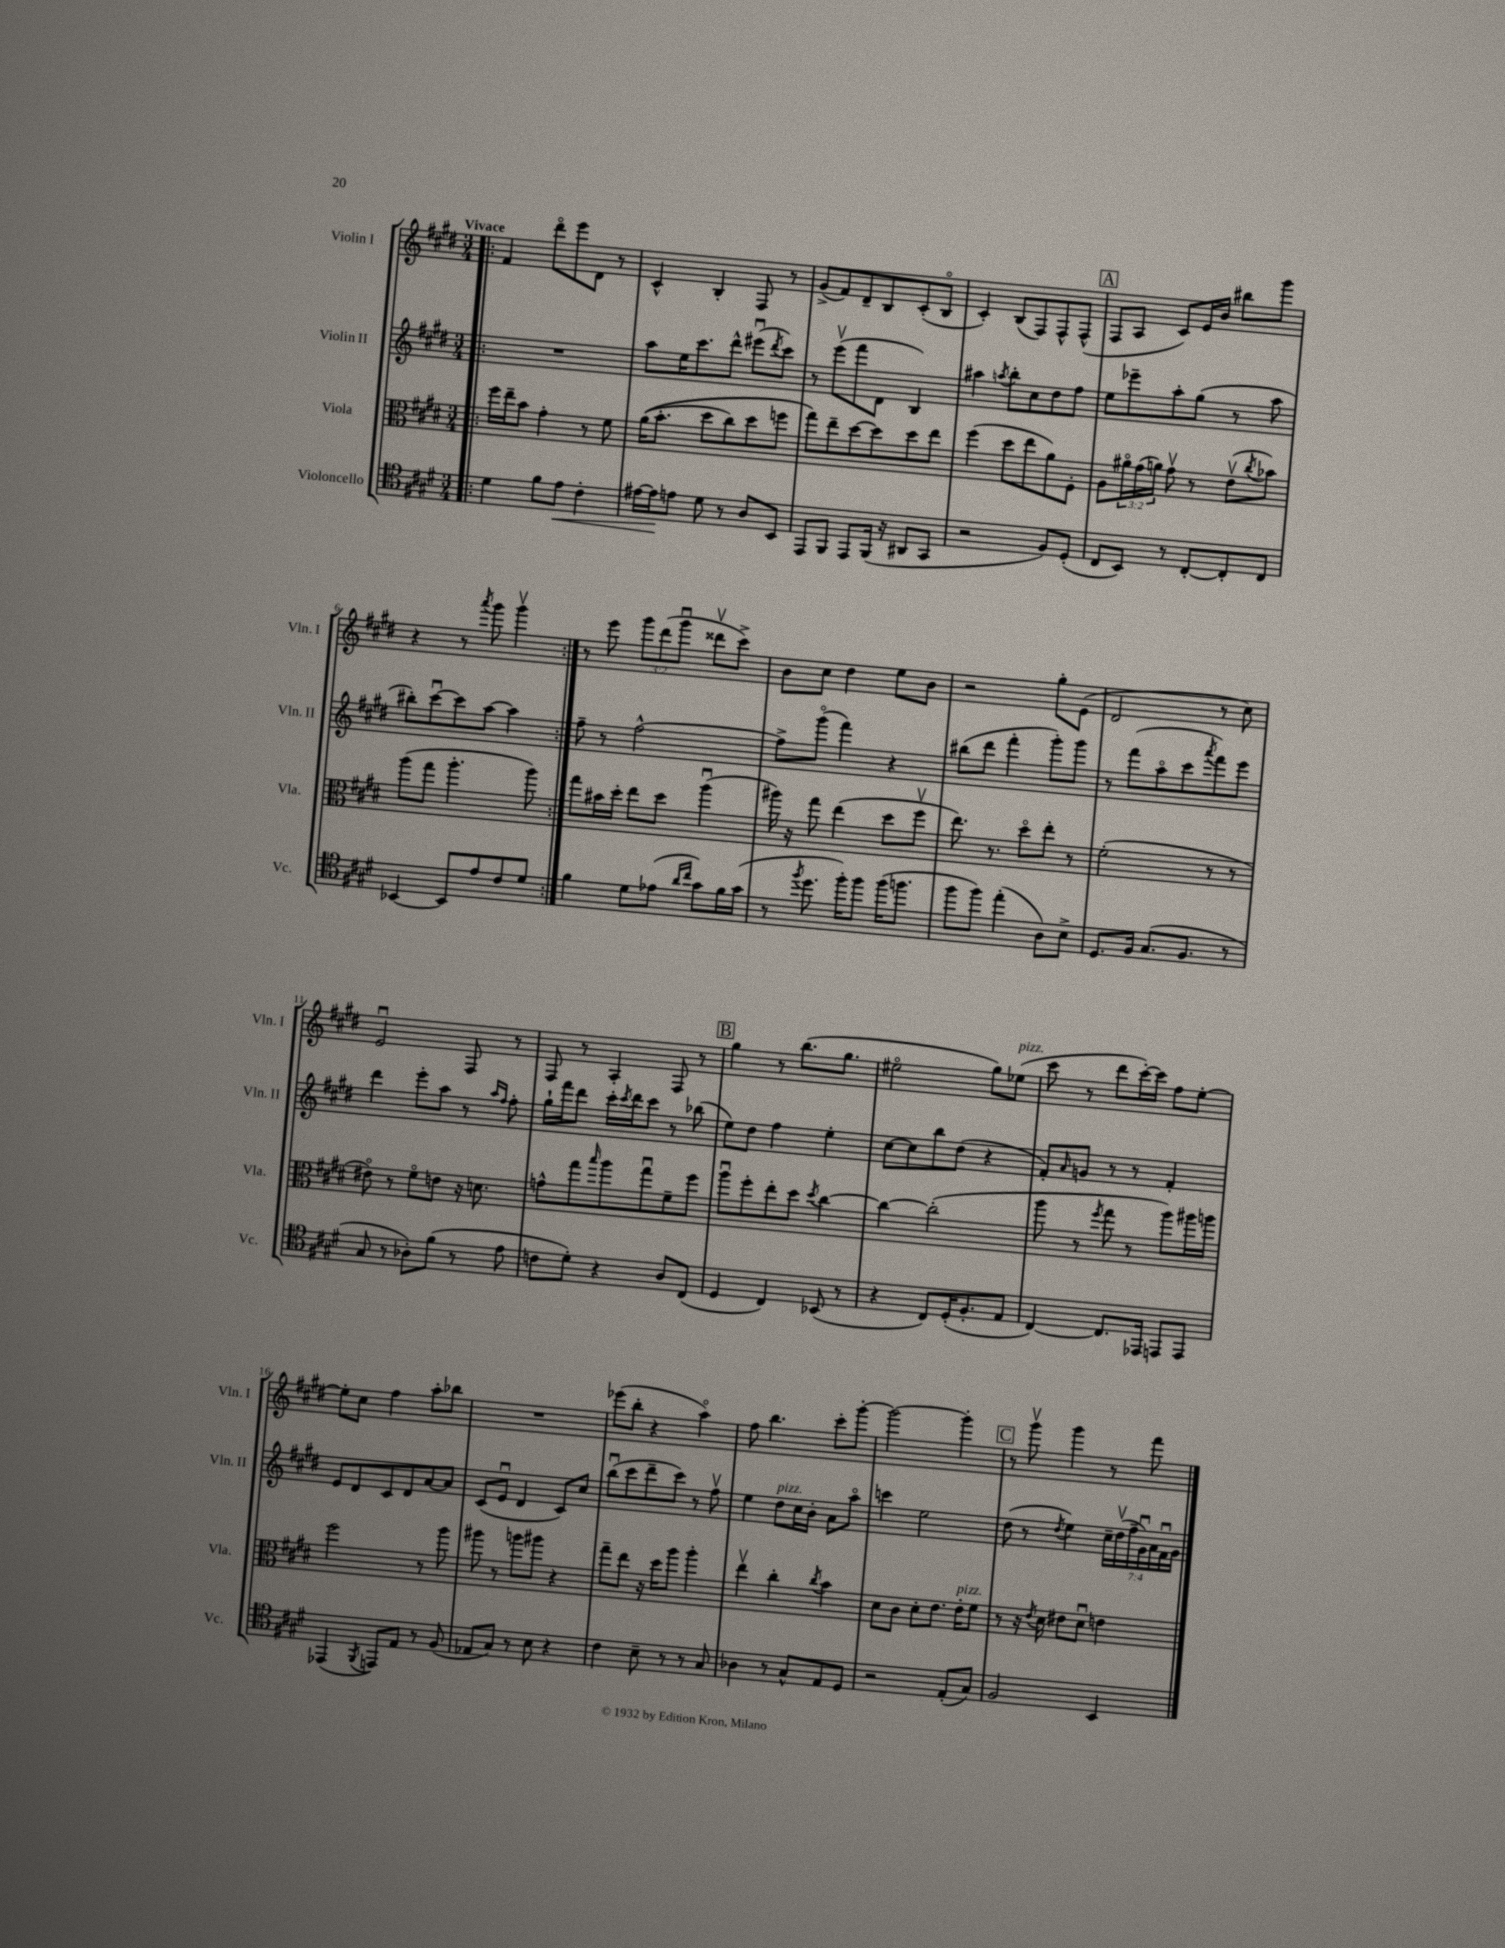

**kern	**kern	**kern	**kern
*staff4	*staff3	*staff2	*staff1
*clefC4	*clefC3	*clefG2	*clefG2
*k[f#c#g#d#]	*k[f#c#g#d#]	*k[f#c#g#d#]	*k[f#c#g#d#]
*M3/4	*M3/4	*M3/4	*M3/4
=!|:	=!|:	=!|:	=!|:
4d#\	16ff#\LL	2.r	4f#/
.	16ee~\J	.	.
.	8b\J	.	.
8f#\L	4g#'\	.	8ddd#o\L
8e\J	.	.	8eee\
4c#'\	8r	.	8d#\J
.	8f#\	.	8r
=	=	=	=
[16e#\LL	&((16a\LK	8aa\L	4c#^^/
16e#\]J	8.b'\J	.	.
8e\J	.	16ee\K	.
.	.	8.ccc#\	.
8d#\	8dd#\L	.	4B'/
8r	8cc#\)	8ddd#^^\J	.
8A/L	8dd#\	(8eee#u\L	8F#/
.	.	8qddd#/	.
8BB/J	8ff\J	8ccc#\J)	8r
=	=	=	=
8EE/L	8gg#\L&)	8r	(8g#^/L
8FF#/J	8ee~\	(8eeev\L	8f#/)
8EE/L	[8dd#\	8fff#\	8d#~/
(16FF#/Jk	8dd#\]	8d#\J	8B/
16r	.	.	.
8AA#/L	8dd#\	4B/)	(8c#'/
8GG#/J	8ee\J	.	8Bo/J
=	=	=	=
2r	(4ff#\	4aa#\	4c#'/)
.	.	8qaa/	.
.	8dd#\L	8bb'\L	(8B/L
.	8ee\	8cc#\	8F#/)
8F#/L)	8a\)	8dd#\	8F#^^/
(8D#'/J	8F#'\J	8ff#\J	(8F#^^/J
=	=	=	=
8C#/L	8A\L	8ee\L	8F#/L
8BB/J)	24a#o\L	8eee-~\	8A/J
.	(24g#\	.	.
.	24a\JJ)	.	.
8r	8g#v\	8aa'\	8c#/L)
[8C#'/L	8r	(8gg#\J	16e/L
.	.	.	16b/JJ
8C#'/]	(8ev\L	8r	8bb#\L
.	8qcc#/	.	.
8C#/J	8b-\J)	8aa\	8ggg#\J
=	=	=	=
[4BB-/	(8aa\L	8bb#'\L)	4r
.	8gg#\J	[8ccc#u\	.
8BB-/]L	4.aa'\	8ccc#\]	8r
.	.	.	8qaaa/
8e/	.	[8aa\J	8ggg#\
8c#/	.	4aa\]	4ggg#v\
8d#/J	8aa\)	.	.
=:|!	=:|!	=:|!	=:|!
4f#\	8gg#\L	8ff#~\	8r
.	16b#\L	8r	8eee\
.	16dd#'\JJ	.	.
8d#\L	8ee\L	[2ff#^^\	12ggg#\L
.	.	.	(12ddd#\
(8e-\J	8dd#\J	.	.
.	.	.	12ggg#u\J
16qqa/LL	.	.	.
16qqcc#/JJ	.	.	.
8g#\L)	(4aau\	.	8ddd##v\L
16f#\L	.	.	8ccc#^\J)
(16g#\JJ	.	.	.
=	=	=	=
8r	16aa#\)	8ff#^\]L	8b\L
.	16r	.	.
8qff#/	.	.	.
8.dd#\	8gg#\	(8ggg#o\J	8cc#\J
.	(4ee\	4fff#\)	4dd#\
16ff#'\LK)	.	.	.
8ff#\J	.	.	.
(16ff#\LK	8dd#\L	4r	8ee\L
8.ff\J	.	.	.
.	8ff#v\J	.	8b\J
=	=	=	=
8ff#\L	8.ee\)	(8bb#\L	2r
8ff#\J)	.	8ddd#\J	.
.	8.r	.	.
(4ee'\	.	4fff#'\	.
.	8dd#o\L	.	.
8A\L)	8ee'\J	8ggg#'\L)	8gg#'\L
8B^\J	8r	8ggg#\J	(8e\J
=	=	=	=
8.D#/L	(2f#'\	8r	2d#/
.	.	(8fff#\L	.
16F#/Jk	.	.	.
(8.G#/L	.	8aao\	.
.	.	8ccc#\	.
8.F#/J	.	.	.
.	.	8qaaa/	.
.	8r	8fff#\)	8r
8r	8r	8eee\J	8cc#\)
=	=	=	=
8G#/	8e#o\)	4ddd#\	2eu/
8r	8r	.	.
8A-'\L)	8f#o\L	8eee'\L	.
(8f#\J	8e\J	8aa\J	.
8r	16r	8r	8F#/
.	8.d\	.	.
.	.	16qqaa/LL	.
.	.	16qqff#/JJ	.
8e\	.	8ff#'\	8r
=	=	=	=
8c\L	8g^^\L	16gg#`\LL	8F#/
.	.	16fff#\J	.
8d#'\J)	8gg#\	8ddd#\J	8r
.	16qqbb/	.	.
4r	8aa\	16ccc#'\LL	4A'/
.	.	8qccc#/	.
.	.	16ddd#\J	.
.	8gg#u\	8ccc#\J	.
8A/L	8f#~\	8r	8F#/
(8C#/J	8ff#\J	(8bb-\	8r
=	=	=	=
4D#/	8aau\L	8ee\L)	4gg#\
.	8ff#'\	8dd#\J	.
4C#/)	8ee'\	4ff#\	8r
.	8dd#\J	.	(8.bb\L
.	8qdd#/	.	.
(8BB-/	[4cc#\	4ee'\	.
.	.	.	8.gg#\J
8r	.	.	.
=	=	=	=
4r	4cc#\_	[8cc#\L	2ee#o\
.	.	8cc#\]	.
8C#/L)	(2cc#'\]	8bb\	.
(16D#'/K	.	(8dd#\J	.
8.F#'/	.	.	.
.	.	4r	8gg#\L)
8E/J	.	.	(8ee-\J
=	=	=	=
[4C#/)	8aa\	8f#'/L)	8ccc#\
.	.	16qqa/	.
.	8r	8g/J	8r
.	8qff#/	.	.
8.C#/]L	8gg#\	8r	8ddd#\L
.	8r	8r	[16ccc#'\L)
16EE-/Jk	.	.	16ccc#\]JJ
8EE/L	8aa\L)	4f#'/	8ff#\L
8EE/J	16aa#\L	.	[8ee'\J
.	16aa\JJ	.	.
=	=	=	=
(4EE-/	2ff#\	8e/L	8ee'\]L
.	.	8d#/	8cc#\J
8qFF#/	.	.	.
8EE/L)	.	8c#/	4ff#\
8E/J	.	8d#/	.
8r	8r	[8a/	8aa'\L
(8F#/	8aa\	8a/]J	8bb-\J
=	=	=	=
8E-/L	8aa#\	(8c#/L	2.r
8G#/J)	8r	8eu/J	.
8r	8aa\L	4d#/	.
8B\	8aa#\J	.	.
4r	4r	8c#/L)	.
.	.	8cc#/J	.
=	=	=	=
4c#\	8gg#~\L	(8bbu\L	(8eee-\L
.	8ee\J	8ccc#\	8bb'\J
8B~\	16r	8ddd#~\	4r
.	16dd#\LK	.	.
8r	8aa\J	8ccc#\J)	.
8r	4aa'\	8r	4aao\)
8G#/	.	8ff#v\	.
=	=	=	=
4A-\	4eev\	4ee\	8ff#\
.	.	.	4.bb\
8r	4cc#'\	8dd#\L	.
8G#^^/L	.	16cc#\L	.
.	.	16b'\JJ	.
.	8qcc#/	.	.
8E/	4b\	8a\L	8ccc#'\L
8D#/J	.	8aao\J	[8ggg#'\J
=	=	=	=
2r	8d#\L	4ccc\	2ggg#\_
.	8c#\J	.	.
.	8d#'\L	2ee\	.
.	8.e\J	.	.
(8E'/L	.	.	4ggg#'\]
.	16e'\LK	.	.
8G#/J)	8f#\J	.	.
=	=	=	=
2F#/	8r	(8dd#\	8r
.	16r	8r	8ggg#v\
.	8qe/	.	.
.	16d#\	.	.
.	.	8qdd#/	.
.	8e#\L	4ee\)	4ggg#\
.	8d#u\J	.	.
4BB/	4e\	28cc#~\LL	8r
.	.	(28dd#v\	.
.	.	28ff#~\	.
.	.	28g#u\)	.
.	.	.	8fff#\
.	.	28a\	.
.	.	28f#u\	.
.	.	28g#\JJ	.
==	==	==	==
*-	*-	*-	*-
